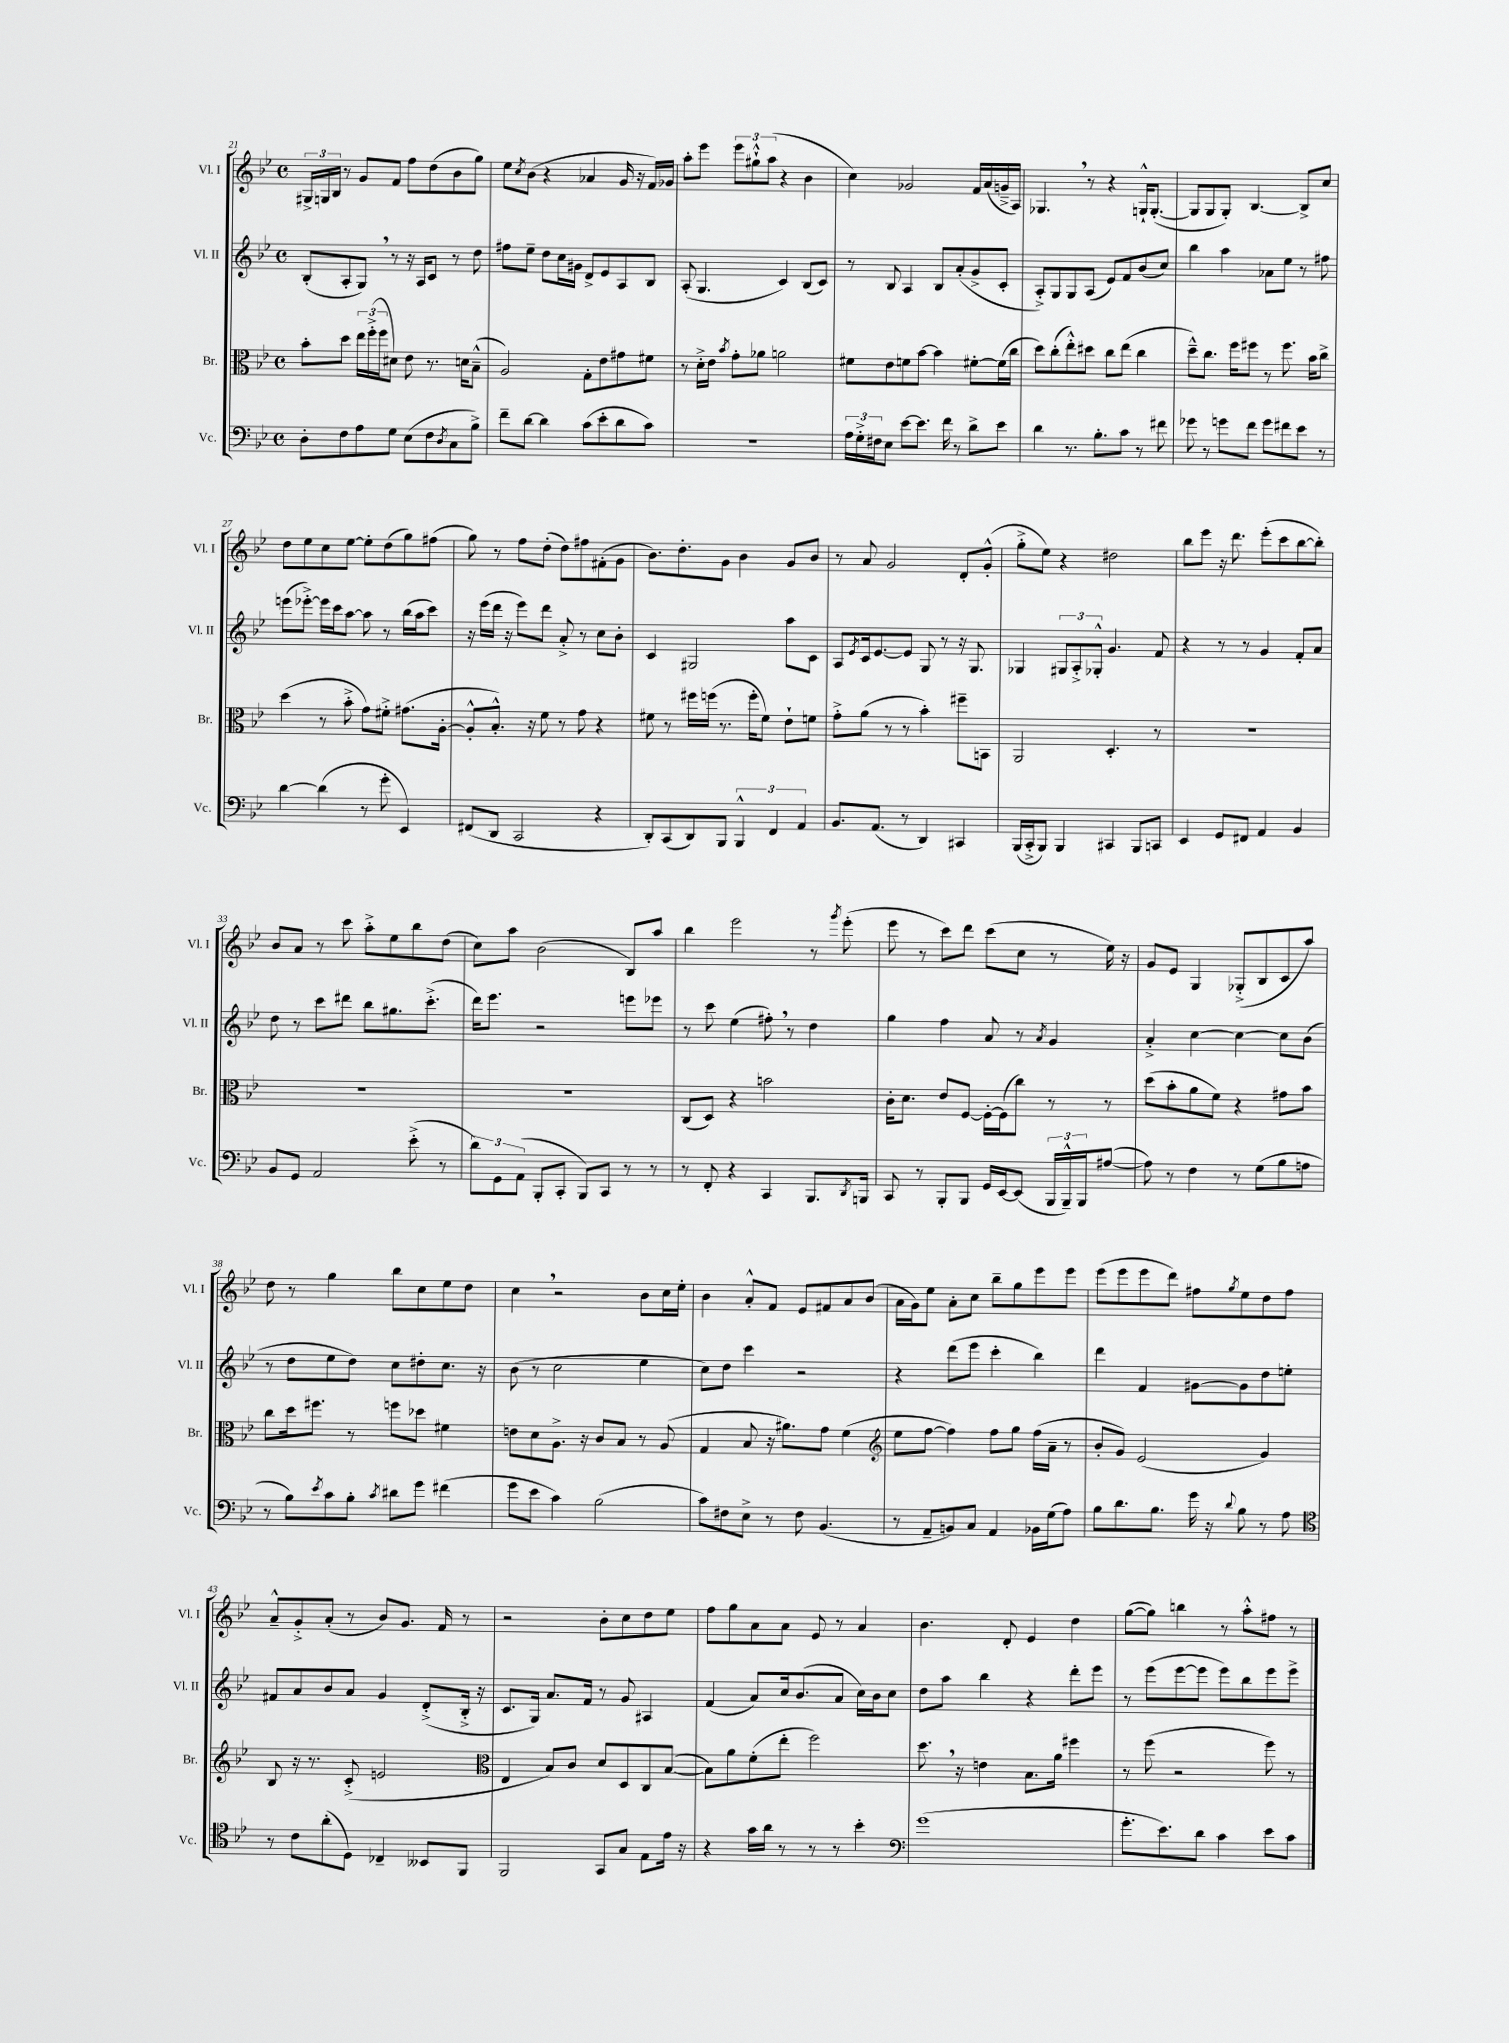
<<
\new StaffGroup <<
\new Staff = "s0" \with { instrumentName = "Vl. I" shortInstrumentName = "Vl. I" } {
    \clef treble \key bes \major \defaultTimeSignature \time 4/4
    \tuplet 3/2 { gis16-> g16 bes16 } r8 g'8 f'8 f''8 d''8( bes'8 g''8) |
    ees''8 \acciaccatura { c''8 } bes'8( r4 aes'4 g'16 r16 f'16) ges'16 |
    a''8-. ees'''8 \tuplet 3/2 { ees'''8 gis''8-!-^ a''8( } r4 bes'4 |
    c''4) ges'2 f'16 a'16( g'16---> a16) |
    ges4. \breathe r8 r4 g16-!-^ g8.~-.( |
    g8 g8 g8-.) bes4.~ bes8-> c''8 |
    d''8 ees''8 c''8 ees''8~ ees''8-. d''8( g''8) fis''8( |
    g''8) r8 f''8 d''8-.( d''8) fis''8 fis'8-.( g'8 |
    bes'8.) d''8.-. g'8 bes'4 g'8 bes'8 |
    r8 a'8 g'2 d'8-. g'8-.-^( |
    g''8-.-> ees''8) r4 dis''2 |
    bes''8 ees'''8 r16 d'''8. ees'''8-.( c'''8 bes''8~ bes''8-.) |
    bes'8 a'8 r8 c'''8 a''8-.-> ees''8 bes''8 d''8( |
    c''8) a''8 bes'2( bes8) a''8 |
    bes''4 ees'''2 r8 \acciaccatura { g'''8 } ees'''8-.( |
    ees'''8 r8 c'''8) d'''8 c'''8( c''8 r8 ees''16) r16 |
    g'8 ees'8 g4 ges8-.->( bes8 c'8 a''8) |
    d''8 r8 g''4 bes''8 c''8 ees''8 d''8 |
    c''4 \breathe r2 bes'8 c''16 ees''16-. |
    bes'4 a'8-.-^ f'8 ees'8 fis'8 a'8 bes'8( |
    a'16 g'16) ees''8 a'8-. c''8 bes''8-- g''8 ees'''8 ees'''8 |
    ees'''8( ees'''8 ees'''8 d'''8) fis''8 \acciaccatura { g''8 } ees''8 d''8 fis''8 |
    a'8---^ g'8-.-> a'8-.( r8 bes'8) g'8. f'16 r8 |
    r2 bes'8-. c''8 d''8 ees''8 |
    f''8 g''8 a'8 a'8 ees'8 r8 a'4 |
    bes'4. d'8-. ees'4 d''4 |
    g''8~( g''8) b''4 r8 a''8-.-^ fis''8 r8 \bar "|." |
}
\new Staff = "s1" \with { instrumentName = "Vl. II" shortInstrumentName = "Vl. II" } {
    \clef treble \key bes \major \defaultTimeSignature \time 4/4
    bes8-.( a8-. g8) \breathe r8 r16 a16 c'8 r8 d''8 |
    fis''8 ees''8-- d''8 c''16 gis'16 d'8-> ees'8 a8 bes8 |
    a8-.( g4. c'4) bes8( c'8) |
    r8 bes8 a4 bes8 a'8-.( g'8-> c'8-. |
    a8-.->) g8 g8 a8( ees'8) f'8 bes'8( c''8) |
    bes''4 a''4 aes'8 ees''8 r8 fis''8 |
    e'''8( ees'''8~-.->) ees'''16 c'''16 a''8~ a''8 r8 bes''16( a''16 c'''8) |
    r16 ees'''16( d'''16 r16 ees'''8) d'''8 a'8-.-> r8 c''8 bes'8-. |
    c'4 gis2 a''8 c'8 |
    a8 \acciaccatura { ees'8 } c'16 ees'8.~ ees'8 g8 r8 r16 g8. |
    ges4 \tuplet 3/2 { gis8 a8-.-> ges8-.-^ } g'4. f'8 |
    r4 r8 r8 g'4 f'8-. a'8 |
    d''8 r8 c'''8 dis'''8 bes''8 gis''8. c'''8.-.->( |
    d'''16) ees'''8. r2 e'''8 ees'''8 |
    r8 c'''8 ees''4( fis''8-.) \breathe r8 d''4 |
    g''4 f''4 a'8 r8 \acciaccatura { a'8 } g'4 |
    a'4-.-> c''4~ c''4~ c''8 bes'8( |
    r8 d''8 ees''8 d''8) c''8 dis''8-. c''8. r16 |
    bes'8( r8 c''2 ees''4 |
    c''8) d''8 c'''4 r2 |
    r4 d'''8( ees'''8 c'''4-. bes''4) |
    d'''4 f'4 gis'8~ gis'8 d''8 e''8-. |
    fis'8 a'8 bes'8 a'8 g'4 d'8-.->( bes16-.-> r16 |
    c'8. g16) a'8. f'16 r8 g'8 ais4 |
    f'4( a'8) c''16 bes'8.( a'8 c''16) bes'16 c''8 |
    d''8 a''8 bes''4 r4 d'''8-. ees'''8 |
    r8 ees'''8( ees'''8~ ees'''8 ees'''8) bes''8 ees'''8 ees'''8-> \bar "|." |
}
\new Staff = "s2" \with { instrumentName = "Br." shortInstrumentName = "Br." } {
    \clef alto \key bes \major \defaultTimeSignature \time 4/4
    bes'8-. d''8 \tuplet 3/2 { ees''16 f''16-.->( f''16 } dis'8) ees'8 r8. d'16 bes8---^( |
    a2) g8-. ees'8 gis'8 fis'8 |
    r8 d'16-.-> ees'16 \acciaccatura { bes'8 } g'8-. aes'8 a'2 |
    fis'8 ees'8 f'8 bes'8~ bes'4 fis'8~-. fis'16( c''16 |
    d''8) c''8-.( ees''8-.-^) dis''8 c''8 ees''8( c''4 |
    d''8---^) c''8. f''16 fis''8 r8 fis''8. bes'16 c''8-> |
    d''4( r8 bes'8-.-> g'8) fis'8-.-> gis'8.( a16~-. |
    a8-.-^ bes8.-.-^) r16 f'8 r8 g'8 r4 |
    fis'8 r8 fis''16 f''16( r8. f''16-. fis'8) ees'8-! f'8 |
    g'8-.-> a'8( r8 r8 bes'4-.) fis''8-- b,8 |
    a,2 d4.-. r8 |
    R1 |
    R1 |
    R1 |
    c8( d8) r4 b'2 |
    c'16-. d'8. ees'8 f8~ f16~-. f16( c''8) r8 r8 |
    d''8( bes'8-. a'8 f'8) r4 gis'8 bes'8 |
    c''8 d''16 fis''8. r8 f''8 des''8 fis'4 |
    e'8 d'8 a8.-> r16 c'8 bes8 r8 a8( |
    g4 bes8 r16 ais'8.) g'8 f'4( |
    \clef treble ees''8 f''8~ f''4) f''8 g''8 f''16( a'16-- r8 |
    bes'8-. g'8) ees'2( g'4) |
    bes8 r16 r8. c'8-.->( e'2 |
    \clef alto ees4 bes8) c'8 d'8 d8 c8 bes8~( |
    bes8) a'8 f'8-.( ees''8-. f''2) |
    d''8. \breathe r16 e'4 bes8. a'16 fis''4 |
    r8 f''8( r2 f''8) r8 \bar "|." |
}
\new Staff = "s3" \with { instrumentName = "Vc." shortInstrumentName = "Vc." } {
    \clef bass \key bes \major \defaultTimeSignature \time 4/4
    d8-. f8 a8 g8 ees8( f8 \acciaccatura { d8 } c8 bes8->) |
    f'8-- d'8~ d'4 c'8( ees'8-. d'8 c'8) |
    R1 |
    \tuplet 3/2 { a16 g16-.-> fis16 } ees8 ees'8~ ees'8. f'16 r8 d'8-> ees'8 |
    d'4 r8. bes8.-. c'8 r8 fis'8 |
    ges'8 r8 g'8 f'8 g'8 fis'8 ees'8 r8 |
    d'4~ d'4( r8 g'8-. ees,4) |
    fis,8( d,8 c,2 r4 |
    d,8-.) c,8( d,8) bes,,8 \tuplet 3/2 { bes,,4-^ f,4 a,4 } |
    bes,8. a,8.( r8 d,4) cis,4 |
    bes,,16( c,16-.-> bes,,8) bes,,4 cis,4 bes,,8 c,8 |
    ees,4 g,8 fis,8 a,4 bes,4 |
    bes,8 g,8 a,2 ees'8-.->( r8 |
    \tuplet 3/2 { d'8) g,8 a,8( } bes,,8-. c,8-. bes,,8) c,8 r8 r8 |
    r8 f,8-. r4 c,4 bes,,8. \acciaccatura { d,8 } b,,16 |
    c,8 r8 bes,,8-. bes,,8 g,16 ees,16~ ees,8( \tuplet 3/2 { bes,,16 bes,,16---^) bes,,16 } ais8~( |
    ais8) r8 f4 r8 g8( bes8 a8 |
    r8 bes8) \acciaccatura { ees'8 } c'8 bes8-. \acciaccatura { c'8 } dis'8 g'8 fis'4( |
    g'8 ees'8 c'4) bes2( |
    c'8) fis8 ees8-> r8 fis8 bes,4.( |
    r8 a,8-- b,8) c8 a,4 bes,16 g16( a8) |
    bes8 d'8. bes8. g'16 r16 \appoggiatura { d'8 } bes8 r8 a8 |
    \clef tenor r8 c'8 a'8-.( d8) ces4-- beses,8 f,8 |
    f,2 g,8 g8 ees8 ees'16 r16 |
    r4 g'16 a'16 r8 r8 r8 bes'4-. |
    \clef bass g'1( |
    g'8.-. ees'8.) d'8 c'4 ees'8 c'8 \bar "|." |
}
>>
>>
\layout { \context { \Score currentBarNumber = #21 } }
